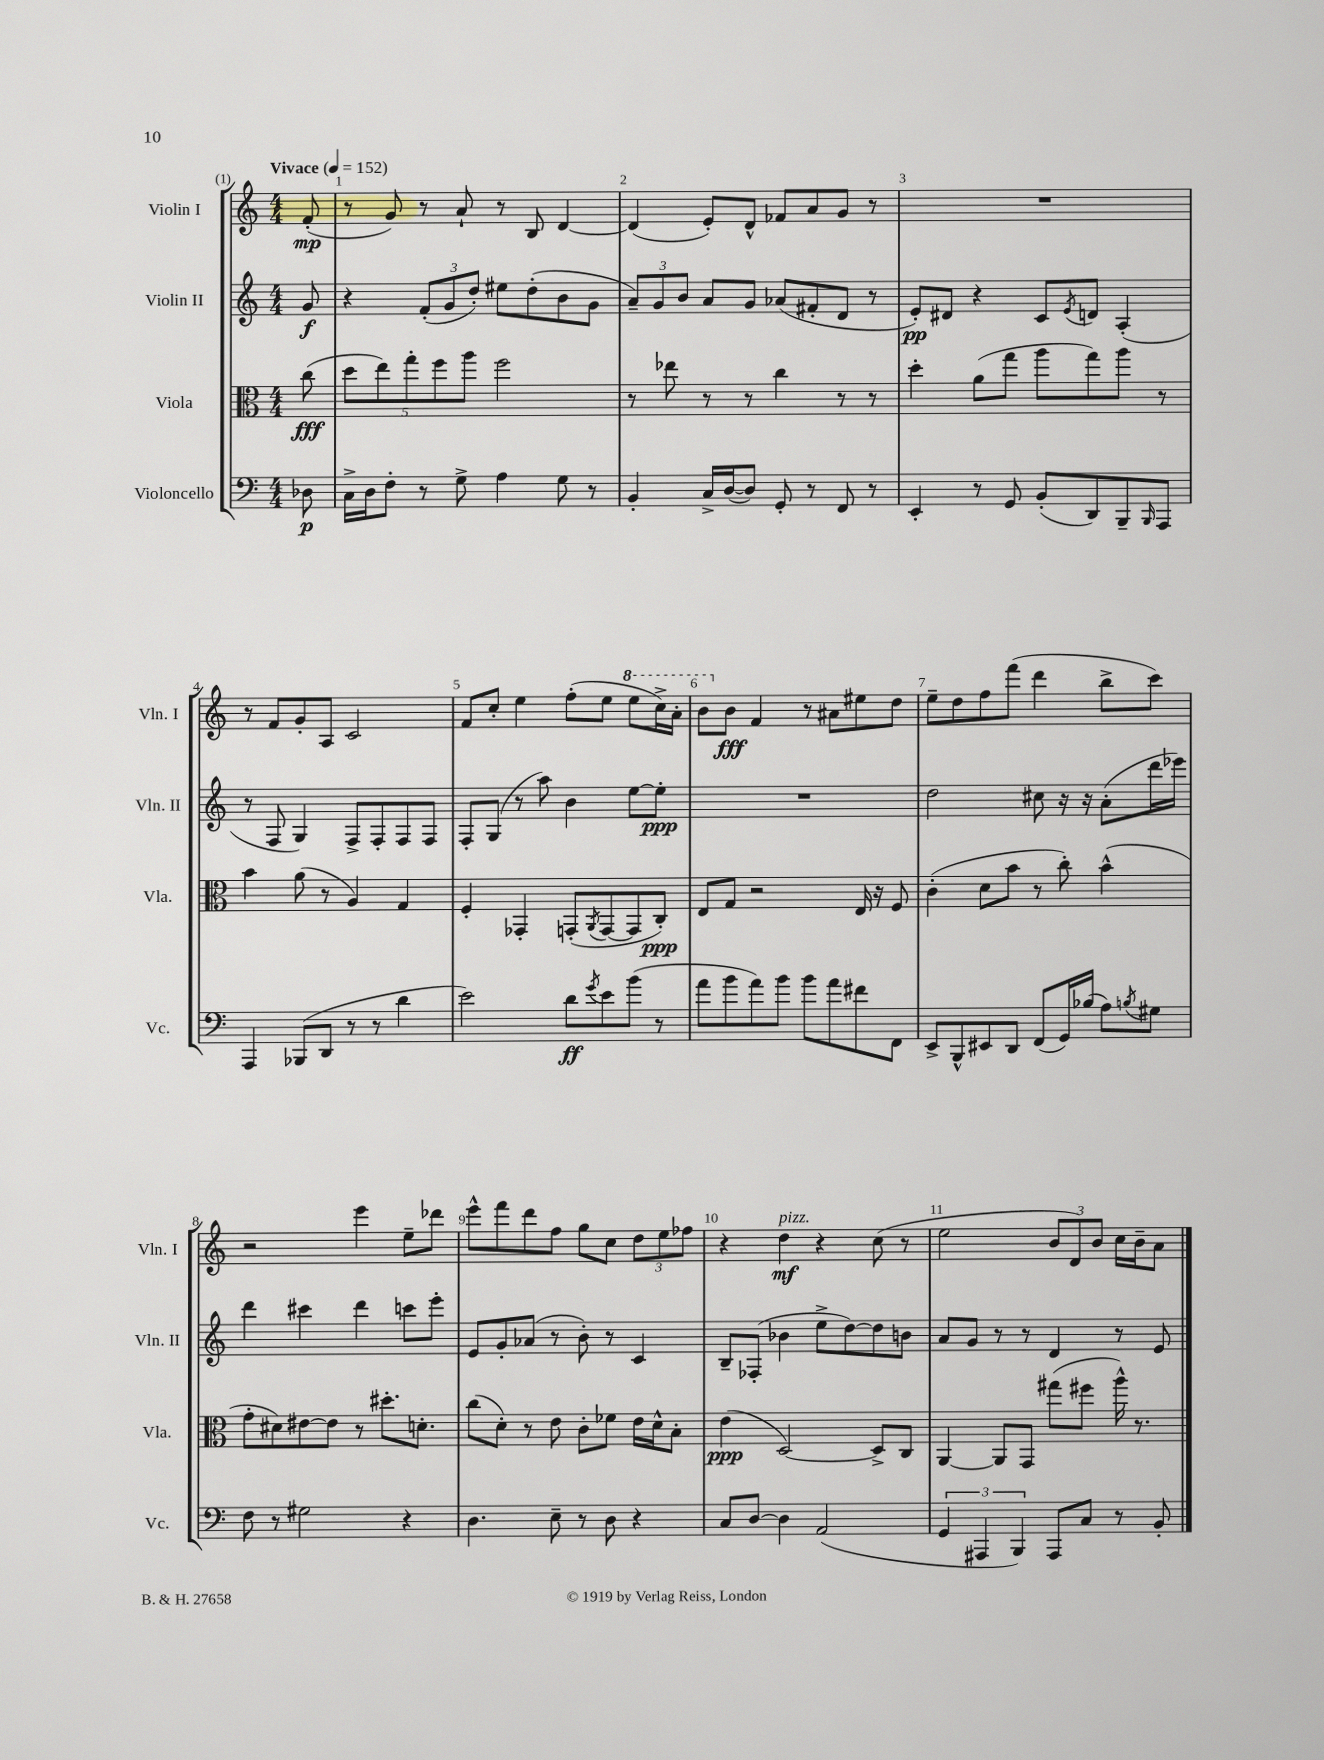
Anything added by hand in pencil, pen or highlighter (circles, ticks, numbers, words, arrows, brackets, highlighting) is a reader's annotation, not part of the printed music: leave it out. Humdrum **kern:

**kern	**kern	**kern	**kern
*staff4	*staff3	*staff2	*staff1
*clefF4	*clefC3	*clefG2	*clefG2
*k[]	*k[]	*k[]	*k[]
*M4/4	*M4/4	*M4/4	*M4/4
*MM152	*MM152	*MM152	*MM152
8D-	(8cc	8g	(8f'
=	=	=	=
16C^	10dd	4r	8r
16D	.	.	.
.	10ee)	.	.
8F'	.	.	8g)
.	10gg'	.	.
8r	.	(12f'	8r
.	10ff	.	.
.	.	12g	.
8G^	.	.	8a`
.	10aa	.	.
.	.	12dd')	.
4A	2ff	8ee#	8r
.	.	(8dd'	8B
8G	.	8b	[4d
8r	.	8g	.
=	=	=	=
4BB'	8r	12a~)	(4d]
.	.	12g	.
.	8ee-	.	.
.	.	12b	.
16C^	8r	8a	8e')
([16D	.	.	.
8D])	8r	8g	8d^^
8GG'	4cc	(8a-	8f-
8r	.	8f#'	8a
8FF	8r	8d	8g
8r	8r	8r	8r
=	=	=	=
4EE'	4dd'	8e')	1r
.	.	8d#	.
8r	(8a	4r	.
8GG	8gg	.	.
(8BB'	8aa	8c	.
.	.	8qe	.
8DD)	8gg)	8d	.
8BBB~	8aa	(4A'	.
16qqBBB	.	.	.
8AAA	8r	.	.
=	=	=	=
4AAA	4b	8r	8r
.	.	8F	8f
(8BBB-	(8a	4G)	8g'
8DD	8r	.	8A
8r	4A)	8F^	2c
8r	.	8F'	.
4d	4G	8F	.
.	.	8F	.
=	=	=	=
2e)	4F'	8F'	8f
.	.	(8G	8cc'
.	4GG-'	8r	4ee
.	.	8aa)	.
8d	(8GG'	4b	(8ff'
8qg	8qAA	.	.
8e	[8GG	.	8ee
(8b	8GG]	[8ee	8eee
8r	8C')	8ee']	16ccc^)
.	.	.	16aa'
=	=	=	=
8a	8E	1r	8bb
8b	8G	.	8b
8a)	2r	.	4f
8b	.	.	.
8b	.	.	8r
8a	.	.	8a#
8f#	16E	.	8ee#
.	16r	.	.
8FF	8F	.	8dd
=	=	=	=
8EE^	(4c'	2dd	8ee~
8BBB^^	.	.	8dd
8EE#	8d	.	8ff
8DD	8b	.	(8fff
(8FF	8r	8cc#	4ddd
16GG)	8cc')	16r	.
(16B-	.	16r	.
8A)	(4b^^	(8a'	8bb^
8qB	.	.	.
8G#	.	16ddd	8ccc)
.	.	16eee-)	.
=	=	=	=
8F	8g'	4ddd	2r
8r	8d#)	.	.
2G#	[8e#	4ccc#	.
.	8e#]	.	.
.	8r	4ddd	4eee
.	8.dd#'	.	.
4r	.	8ccc	8ee~
.	8.d'	.	.
.	.	8eee'	8ddd-
=	=	=	=
4.D	(8cc	8e	8eee^^
.	8d')	8g'	8fff
.	8r	(8a-	8ddd
8E~	8e	8r	8ff
8r	8c'	8b')	8gg
8D	8f-	8r	8cc
4r	16e	4c	12dd
.	16d^^	.	.
.	.	.	12ee
.	8B'	.	.
.	.	.	12ff-
=	=	=	=
8C	(4e	8B~	4r
[8D	.	(8F-'	.
4D]	[2D)	4b-	4dd
(2AA	.	8ee^	4r
.	.	[8dd)	.
.	8D^]	8dd]	(8cc
.	8C	8b	8r
=	=	=	=
6GG	[4AA	8a	2ee
.	.	8g	.
6AAA#	.	.	.
.	8AA]	8r	.
6BBB)	.	.	.
.	8GG	8r	.
8AAA#	(8gg#	4d	12b
.	.	.	12d)
8C	8ff#	.	.
.	.	.	12b
8r	16aa^^)	8r	16cc
.	8.r	.	16b~
8BB'	.	8e	8a
==	==	==	==
*-	*-	*-	*-
